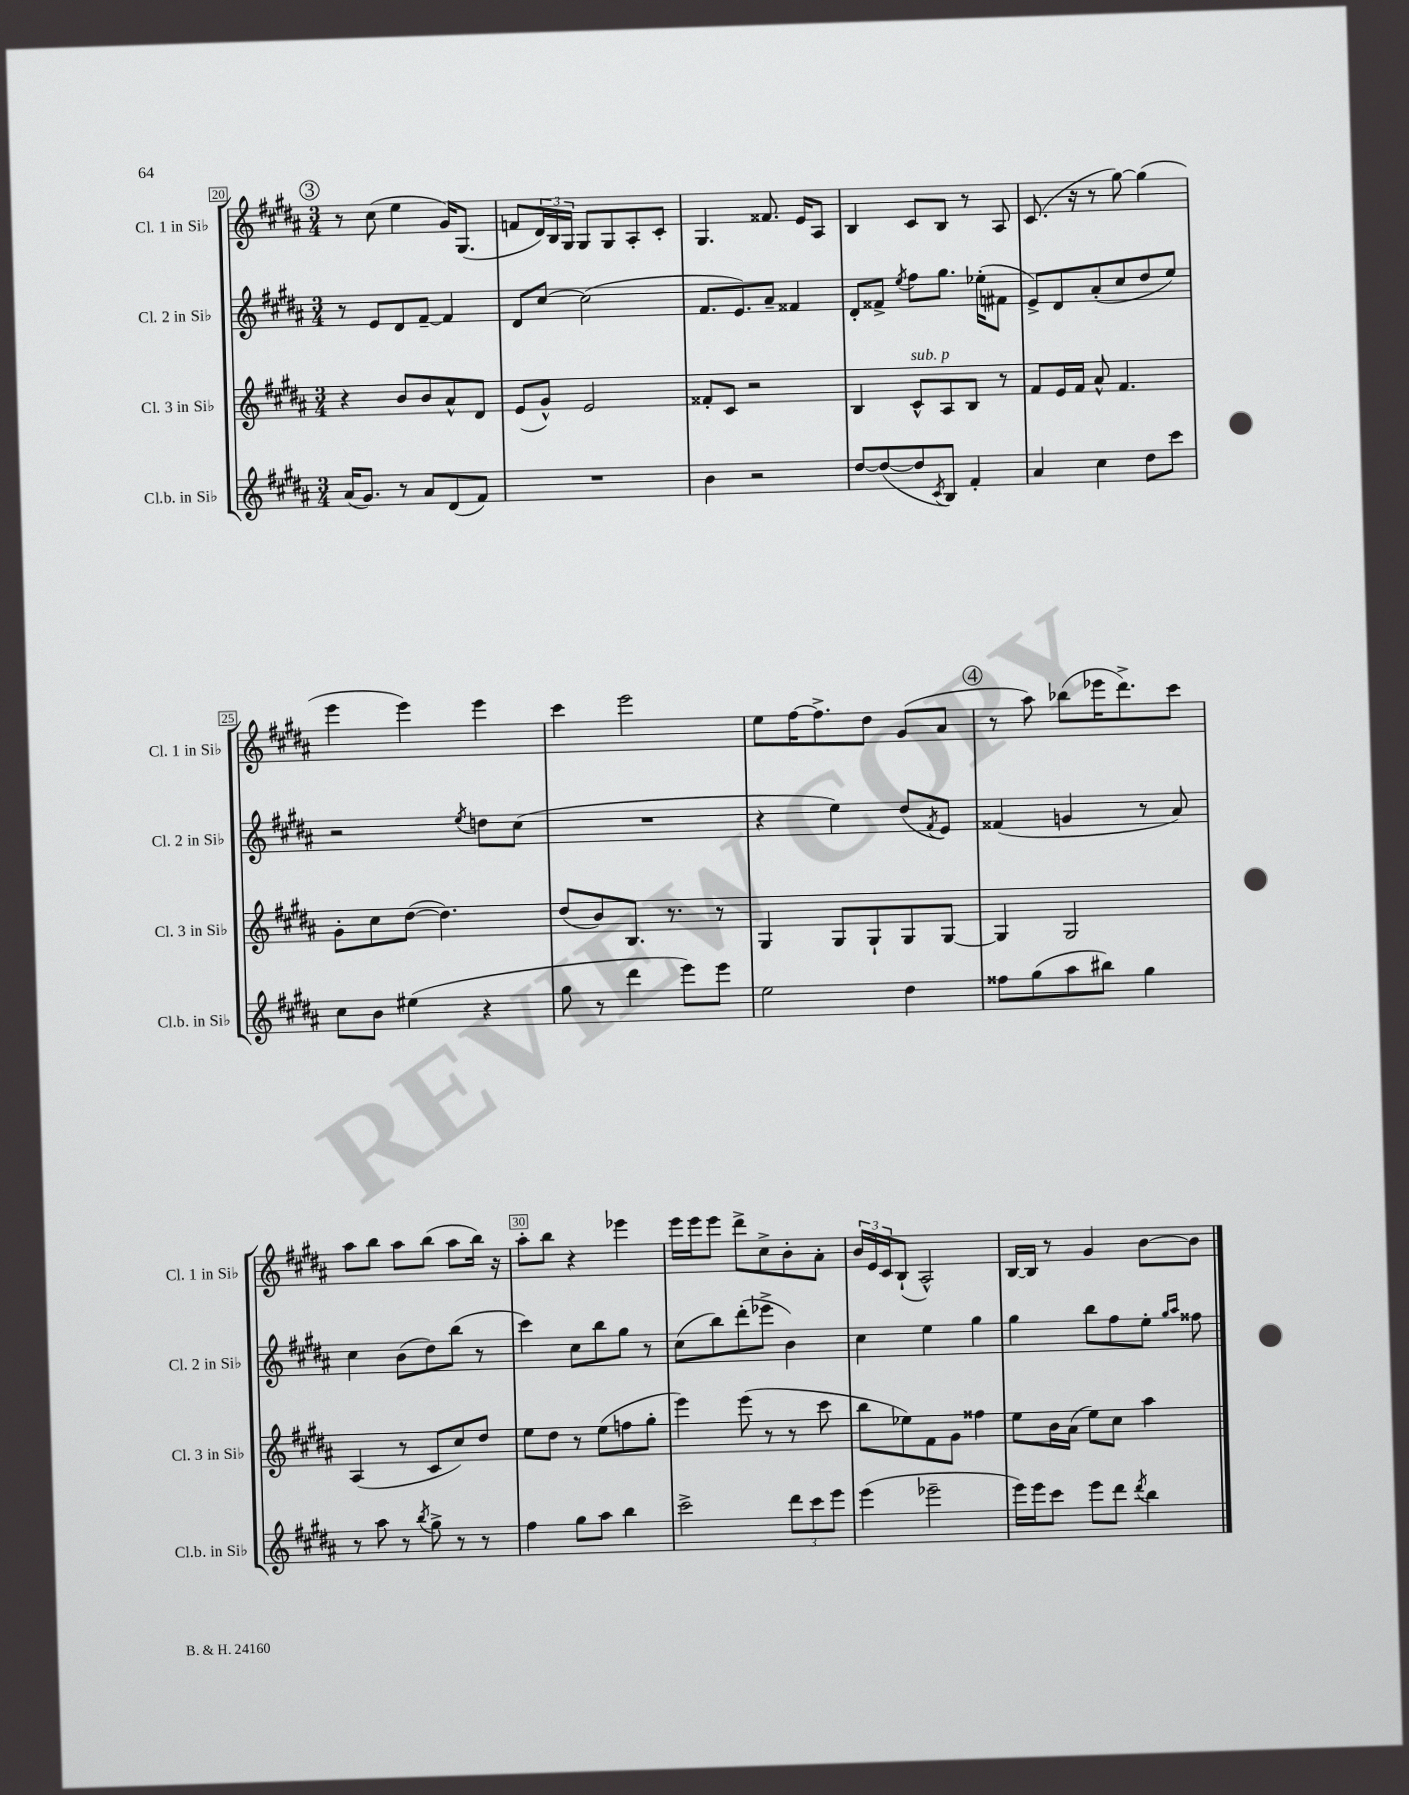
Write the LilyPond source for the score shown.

<<
\new StaffGroup <<
\new Staff = "s0" \with { instrumentName = "Cl. 1 in Sib" shortInstrumentName = "Cl. 1 in Sib" } {
    \clef treble \key b \major \numericTimeSignature \time 3/4
    \mark \markup { \circle "3" } r8 cis''8( e''4 gis'16) gis8.( |
    f'8 \tuplet 3/2 { dis'16) b16 gis16 } gis8 gis8 ais8-. cis'8-. |
    gis4. fisis'8. e'16 ais8 |
    b4 cis'8 b8 r8 ais8 |
    cis'8.( r16 r8 gis''8~) gis''4( |
    e'''4 e'''4) e'''4 |
    cis'''4 e'''2 |
    e''8 fis''16~ fis''8.-> dis''8 gis'8( ais'8 |
    \mark \markup { \circle "4" } r8 ais''8) bes''8( ees'''16 dis'''8.->) cis'''8 |
    ais''8 b''8 ais''8 b''8( ais''8 b''16) r16 |
    ais''8-. b''8 r4 ees'''4 |
    e'''16 e'''16 e'''8 dis'''8-> cis''8-> b'8-. ais'8-. |
    \tuplet 3/2 { b'16 e'16 cis'16 } b8-!( ais2-^) |
    b16~ b16 r8 gis'4 b'8~ b'8 \bar "|." |
}
\new Staff = "s1" \with { instrumentName = "Cl. 2 in Sib" shortInstrumentName = "Cl. 2 in Sib" } {
    \clef treble \key b \major \numericTimeSignature \time 3/4
    \mark \markup { \circle "3" } r8 e'8 dis'8 fis'8~-- fis'4 |
    dis'8 cis''8~ cis''2( |
    fis'8. e'8.) ais'8-- fisis'4 |
    dis'8-. fisis'8-> \acciaccatura { e''8 } fis''8 gis''8. ees''16-.( fis'8 |
    e'8->) dis'8 ais'8-.( cis''8 dis''8 e''8) |
    r2 \acciaccatura { e''8 } d''8 cis''8( |
    R2. |
    r4 e''4) dis''8( \acciaccatura { fis'8 } e'8) |
    \mark \markup { \circle "4" } fisis'4( g'4 r8 ais'8) |
    cis''4 b'8( dis''8) b''8( r8 |
    cis'''4) cis''8 b''8 gis''8 r8 |
    cis''8( b''8) dis'''8-.( ees'''8-> b'4) |
    cis''4 e''4 gis''4 |
    gis''4 b''8 fis''8 e''8-. \grace { gis''16 ais''16 } fisis''8 \bar "|." |
}
\new Staff = "s2" \with { instrumentName = "Cl. 3 in Sib" shortInstrumentName = "Cl. 3 in Sib" } {
    \clef treble \key b \major \numericTimeSignature \time 3/4
    \mark \markup { \circle "3" } r4 b'8 b'8 ais'8-^ dis'8 |
    e'8( gis'8-^) e'2 |
    fisis'8-. cis'8 r2 |
    b4 cis'8-^^\markup { \italic "sub. p" } ais8 b8 r8 |
    fis'8 e'16 fis'16 ais'8-^ fis'4. |
    gis'8-. cis''8 dis''8~( dis''4.) |
    dis''8( b'8) b8. r8. r8 |
    gis4 gis8 gis8-! gis8 gis8~ |
    \mark \markup { \circle "4" } gis4 gis2 |
    ais4( r8 cis'8 cis''8) dis''8 |
    e''8 dis''8 r8 e''8( f''8 gis''8-. |
    e'''4) e'''8( r8 r8 cis'''8 |
    b''8 ees''8) fis'8 gis'8 fisis''4 |
    e''8 b'16 ais'16( e''8) cis''8 ais''4 \bar "|." |
}
\new Staff = "s3" \with { instrumentName = "Cl.b. in Sib" shortInstrumentName = "Cl.b. in Sib" } {
    \clef treble \key b \major \numericTimeSignature \time 3/4
    \mark \markup { \circle "3" } ais'16( gis'8.) r8 ais'8 dis'8( fis'8) |
    R2. |
    b'4 r2 |
    dis''8~ dis''8~( dis''8 \acciaccatura { cis'8 } b8) fis'4-. |
    ais'4 cis''4 dis''8 cis'''8 |
    cis''8 b'8 eis''4( r4 |
    gis''8 r8 dis'''4 e'''8) e'''8 |
    e''2 dis''4 |
    \mark \markup { \circle "4" } fisis''8 gis''8( ais''8 bis''8) gis''4 |
    r8 ais''8 r8 \acciaccatura { b''8 } gis''8-> r8 r8 |
    fis''4 gis''8 ais''8 b''4 |
    cis'''2-> \tuplet 3/2 { dis'''8 cis'''8 e'''8 } |
    e'''4( ees'''2-- |
    e'''16) e'''16 cis'''8 e'''8 dis'''8 \acciaccatura { dis'''8 } b''4 \bar "|." |
}
>>
>>
\layout { \context { \Score currentBarNumber = #20 \override BarNumber.break-visibility = ##(#f #t #t) barNumberVisibility = #(every-nth-bar-number-visible 5) \override BarNumber.stencil = #(make-stencil-boxer 0.1 0.3 ly:text-interface::print) } }
